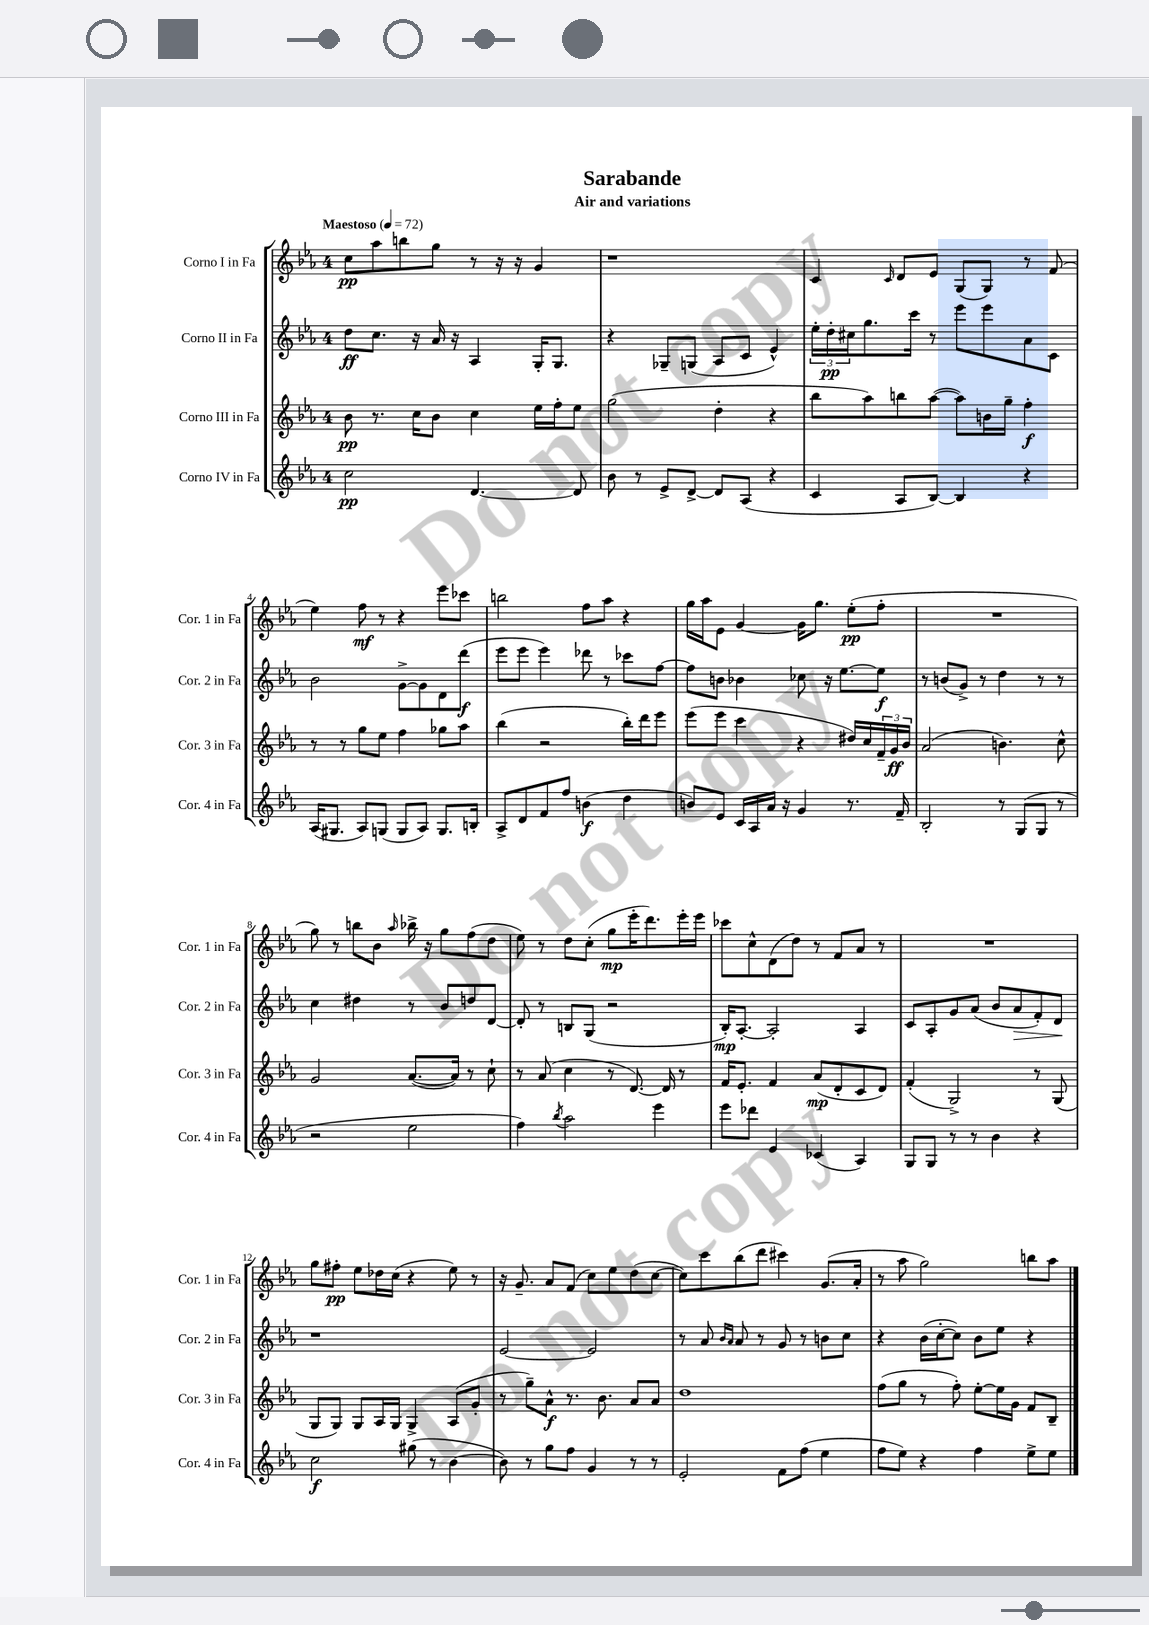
\header { title = "Sarabande" subtitle = "Air and variations" }
<<
\new StaffGroup <<
\new Staff = "s0" \with { instrumentName = "Corno I in Fa" shortInstrumentName = "Cor. 1 in Fa" } {
    \clef treble \key ees \major \once \override Staff.TimeSignature.style = #'single-digit \time 4/4 \tempo "Maestoso" 4 = 72
    c''8\pp aes''8 b''8 g''8 r8 r16 r16 g'4 |
    r1 |
    c'4 \grace { c'16 } d'8 ees'8 g8( g8) r8 f'8( |
    ees''4) f''8\mf r8 r4 ees'''8 ces'''8 |
    b''2 f''8 aes''8 r4 |
    g''16 aes''16 ees'8 g'4~ g'16 g''8. ees''8-.\pp( f''8-. |
    R1 |
    g''8) r8 b''8 bes'8 \grace { aes''16 } bes''16-> r16 g''8 f''8( d''8 |
    ees''8) r8 d''8 c''8-.( g''8\mp ees'''16-. d'''8.) ees'''16-. ees'''16 |
    ces'''8 c''8-^ d'8( d''8) r8 f'8 aes'8 r8 |
    R1 |
    g''8 fis''8-.\pp ees''8 des''16 c''16( r4 ees''8) r8 |
    r16 g'8.-- aes'8 f'8( c''8) ees''8 d''8( c''8~ |
    c''8) c'''8 bes''8( d'''8 cis'''4) g'8.( aes'16-. |
    r8 aes''8 g''2) b''8 aes''8 \bar "|." |
}
\new Staff = "s1" \with { instrumentName = "Corno II in Fa" shortInstrumentName = "Cor. 2 in Fa" } {
    \clef treble \key ees \major \once \override Staff.TimeSignature.style = #'single-digit \time 4/4
    d''8\ff c''8. r16 aes'16 r16 aes4 g16-. g8. |
    r4 ges8-- g8( aes8 c'8 ees'4-^) |
    \tuplet 3/2 { ees''16-. d''16-.\pp cis''16 } g''8. c'''16 r8 ees'''8 ees'''8 aes'8 c'8 |
    bes'2 g'8~-> g'8 d'8 d'''8\f( |
    ees'''8 ees'''8 ees'''4) des'''8 r8 ces'''8 f''8~ |
    f''8 b'8 bes'4 ces''8 r16 ees''8.~ ees''8\f |
    r8 b'8( g'8->) r8 d''4 r8 r8 |
    c''4 dis''4 r8 bes'8 d''8 d'8~ |
    d'8-. r8 b8 g8( r2 |
    bes16-.\mp) aes8.~-. aes2-. aes4 |
    c'8 aes8-. g'8 aes'8( bes'8 aes'8\> f'8-.) d'8\! |
    r1 |
    ees'2~ ees'2 |
    r8 aes'8 \grace { bes'16 aes'16 } aes'8 r8 g'8 r8 b'8 c''8 |
    r4 bes'16( c''16~-. c''8) bes'8 ees''8 r4 \bar "|." |
}
\new Staff = "s2" \with { instrumentName = "Corno III in Fa" shortInstrumentName = "Cor. 3 in Fa" } {
    \clef treble \key ees \major \once \override Staff.TimeSignature.style = #'single-digit \time 4/4
    bes'8\pp r8. c''16 bes'8 c''4 ees''16 f''16-. ees''8 |
    g''2( d''4-. r4 |
    bes''8 aes''8) b''8 aes''8~( aes''8) b'16 g''16-- f''4-.\f |
    r8 r8 g''8 ees''8 f''4 ges''8 aes''8 |
    bes''4( r2 bes''16-.) d'''16 ees'''8 |
    ees'''8( ees'''8 c'''4 r4 dis''16) c''16 \tuplet 3/2 { f'16-- g'16\ff bes'16 } |
    aes'2( b'4.) c''8-^ |
    g'2 aes'8.~( aes'16) r8 c''8-! |
    r8 aes'8( c''4 r8 d'8.~) d'16 r8 |
    f'16 ees'8.-. f'4 aes'8\mp( d'8-. c'8 d'8) |
    f'4-.( g2->) r8 g8( |
    g8 g8) g8 aes16 g16 g4-> aes8( g'8-. |
    r8 g''8--) aes'8-^\f r8. bes'8. aes'8 aes'8 |
    d''1 |
    f''8( g''8 r8 f''8-.) ees''8~-. ees''16 g'16 f'8 bes8-- \bar "|." |
}
\new Staff = "s3" \with { instrumentName = "Corno IV in Fa" shortInstrumentName = "Cor. 4 in Fa" } {
    \clef treble \key ees \major \once \override Staff.TimeSignature.style = #'single-digit \time 4/4
    c''2\pp d'4.~ d'8 |
    bes'8 r8 ees'8-> d'8~-> d'8 aes8( r4 |
    c'4 aes8 bes8~) bes4 r4 |
    aes16( gis8. aes8) g8( g8 aes8) g8. b16-. |
    aes8-> d'8 f'8 f''8 b'4\f( d''4 |
    b'8) ees'8 c'16 aes16 aes'16 r16 g'4 r8. f'16-- |
    bes2-. r8 g8( g8 r8 |
    r2 ees''2 |
    f''4) \acciaccatura { bes''8 } aes''2 ees'''4 |
    ees'''8 des'''8 ees'4 ces'4( aes4) |
    g8 g8 r8 r8 bes'4 r4 |
    c''2\f gis''8( r8 bes'4~ |
    bes'8) r8 g''8 f''8 g'4 r8 r8 |
    ees'2-. f'8 f''8( ees''4 |
    f''8 ees''8) r4 f''4 ees''8-> ees''8 \bar "|." |
}
>>
>>
